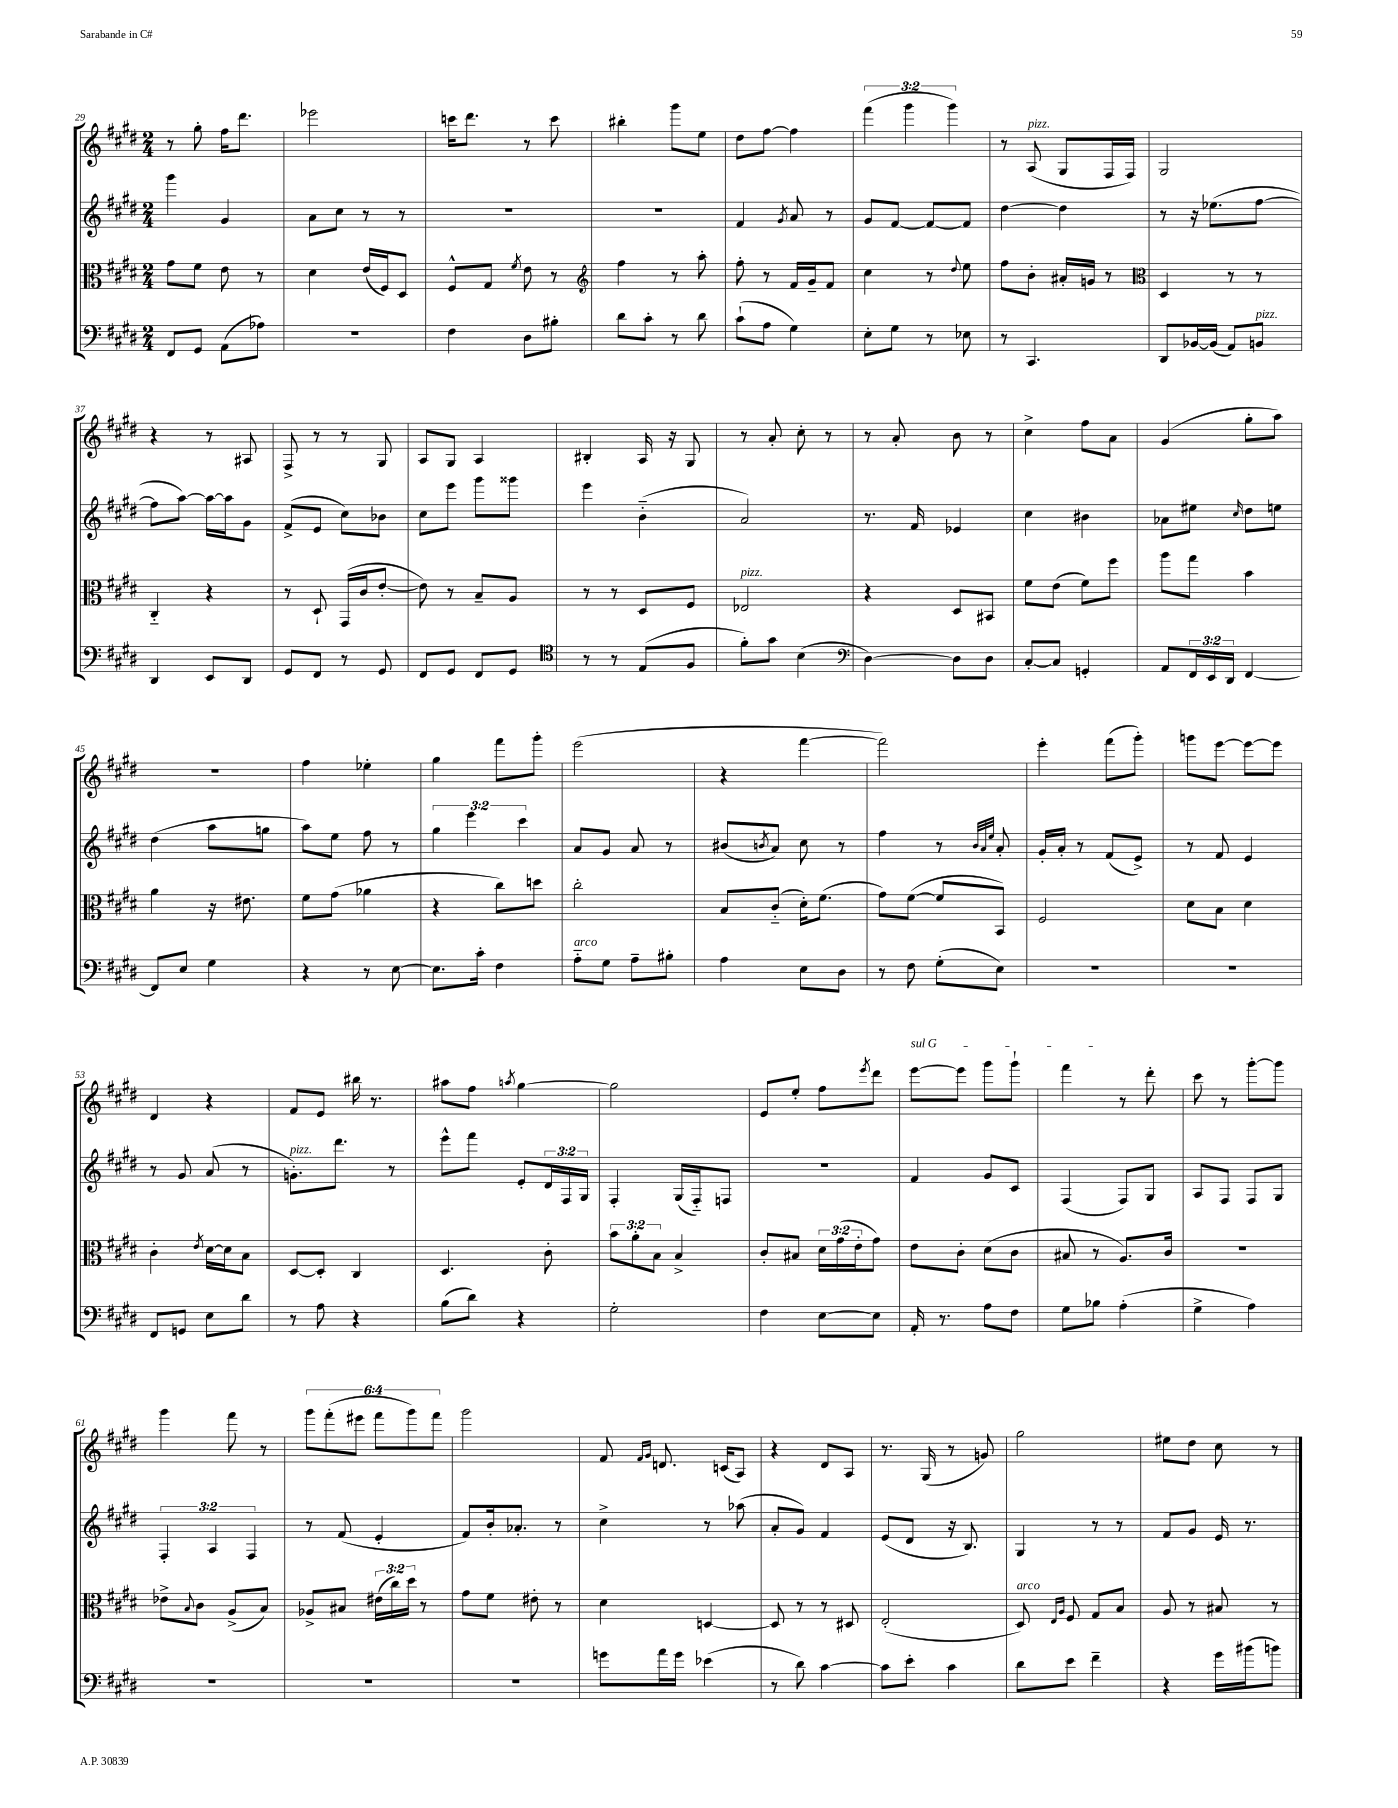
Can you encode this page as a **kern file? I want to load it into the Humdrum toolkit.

**kern	**kern	**kern	**kern
*staff4	*staff3	*staff2	*staff1
*clefF4	*clefC3	*clefG2	*clefG2
*k[f#c#g#d#]	*k[f#c#g#d#]	*k[f#c#g#d#]	*k[f#c#g#d#]
*M2/4	*M2/4	*M2/4	*M2/4
8FF#/L	8g#\L	4ggg#\	8r
8GG#/J	8f#\J	.	8gg#'\
(8AA\L	8e\	4g#/	16ff#\LK
.	.	.	8.ddd#\J
8A-\J)	8r	.	.
=	=	=	=
2r	4d#\	8a\L	2eee-\
.	.	8cc#\J	.
.	(16e/LL	8r	.
.	16F#/J)	.	.
.	8D#/J	8r	.
=	=	=	=
4F#\	8F#^^/L	2r	16ccc\LK
.	.	.	8.ddd#\J
.	8G#/J	.	.
.	8qf#/	.	.
8D#\L	8e\	.	8r
8B#'\J	8r	.	8ccc\
=	=	=	=
*	*clefG2	*	*
8d#\L	4ff#\	2r	4bb#'\
8c#'\J	.	.	.
8r	8r	.	8ggg#\L
8d#\	8aa'\	.	8ee\J
=	=	=	=
(8c#`\L	8ff#'\	4f#/	8dd#\L
8A\J	8r	.	[8ff#\J
.	.	8qg#/	.
4G#\)	16f#/LL	8a/	4ff#\]
.	16g#~/J	.	.
.	8f#/J	8r	.
=	=	=	=
8E'\L	4cc#\	8g#/L	(6fff#\
8G#\J	.	[8f#/J	.
.	.	.	6ggg#\
8r	8r	8f#/_L	.
.	.	.	6ggg#\)
.	8qqdd#/	.	.
8E-\	8ee\	8f#/]J	.
=	=	=	=
8r	8ff#\L	[4dd#\	8r
4.CC#/	8b'\J	.	(8A/
.	16a#'/LL	4dd#\]	8G#/L
.	16g/JJ	.	.
.	8r	.	16F#/L
.	.	.	16F#/JJ)
=	=	=	=
*	*clefC3	*	*
8DD#/L	4D#/	8r	2G#/
[16BB-/L	.	16r	.
(16BB-/]JJ	.	(8.ee-\L	.
8AA/L)	8r	.	.
8BB/J	8r	[8ff#\J	.
=	=	=	=
4DD#/	4C#'~/	8ff#\]L	4r
.	.	[8aa\J)	.
8EE/L	4r	16aa\_LL	8r
.	.	16aa\]J	.
8DD#/J	.	8g#\J	8A#/
=	=	=	=
8GG#/L	8r	(8f#^/L	8F#^/
8FF#/J	8D#`/	8e/J	8r
8r	(16GG#/LL	8cc#\L)	8r
.	16c#/J	.	.
8GG#/	[8e'/J	8b-\J	8G#/
=	=	=	=
8FF#/L	8e\])	8cc#\L	8A/L
8GG#/J	8r	8eee\J	8G#/J
8FF#/L	8B~/L	8ggg#\L	4A/
8GG#/J	8A/J	8ggg##\J	.
=	=	=	=
*clefC4	*	*	*
8r	8r	4eee\	4B#'/
8r	8r	.	.
(8E/L	8D#/L	(4b'~\	16A/
.	.	.	16r
8F#/J	8F#/J	.	8G#/
=	=	=	=
8f#'\L)	2E-/	2a/)	8r
8g#\J	.	.	8a'/
(4B\	.	.	8cc#'\
.	.	.	8r
=	=	=	=
*clefF4	*	*	*
[4D#\)	4r	8.r	8r
.	.	.	8a'/
.	.	16f#/	.
8D#\]L	8D#/L	4e-/	8b\
8D#\J	8BB#/J	.	8r
=	=	=	=
[8C#'/L	8f#\L	4cc#\	4cc#^\
8C#/]J	(8e\J	.	.
4GG'/	8f#\L)	4b#\	8ff#\L
.	8ff#\J	.	8a\J
=	=	=	=
8AA/L	8aa\L	8a-\L	(4g#/
24FF#/L	8gg#\J	8ee#\J	.
24EE/	.	.	.
24DD#/JJ	.	.	.
.	.	16qqcc#/	.
[4FF#/	4b\	8dd#\L	8gg#'\L
.	.	8ee\J	8aa\J)
=	=	=	=
8FF#/]L	4a\	(4dd#\	2r
8E/J	.	.	.
4G#\	16r	8aa\L	.
.	8.e#\	.	.
.	.	8gg\J	.
=	=	=	=
4r	8f#\L	8aa\L)	4ff#\
.	(8g#\J	8ee\J	.
8r	4a-\	8ff#\	4ee-'\
[8E\	.	8r	.
=	=	=	=
8.E\]L	4r	6gg#\	4gg#\
.	.	6eee\	.
16c#'\Jk	.	.	.
4F#\	8cc#\L)	.	8fff#\L
.	.	6ccc#\	.
.	8dd\J	.	8ggg#'\J
=	=	=	=
8A'~\L	2cc#'\	8a/L	(2eee\
8G#\J	.	8g#/J	.
8A~\L	.	8a/	.
8B#'\J	.	8r	.
=	=	=	=
4A\	8B/L	(8b#/L	4r
.	.	8qb/	.
.	(8c#'~/J	8a/J)	.
8E\L	16d#'\LK)	8cc#\	[4fff#\
.	(8.f#\J	.	.
8D#\J	.	8r	.
=	=	=	=
8r	8g#\L)	4ff#\	2fff#\])
8F#\	([8f#\J	.	.
(8G#'\L	8f#/]L	8r	.
.	.	32qqb/LLL	.
.	.	32qqa/	.
.	.	32qqee/JJJ	.
8E\J)	8BB/J)	8a'/	.
=	=	=	=
2r	2F#/	16g#'/LL	4eee'\
.	.	16a'/JJ	.
.	.	8r	.
.	.	(8f#/L	(8fff#\L
.	.	8e^/J)	8ggg#'\J)
=	=	=	=
2r	8d#\L	8r	8ggg\L
.	8B\J	8f#/	[8eee\J
.	4d#\	4e/	8eee\_L
.	.	.	8eee\]J
=	=	=	=
8FF#/L	4c#'\	8r	4d#/
8GG/J	.	8g#/	.
.	8qe/	.	.
8E\L	[16d#\LL	(8a/	4r
.	16d#\]J	.	.
8d#\J	8B\J	8r	.
=	=	=	=
8r	[8D#/L	8.g'\L)	8f#/L
8A\	8D#'/]J	.	8e/J
.	.	8.ddd#\J	.
4r	4C#/	.	16bb#\
.	.	.	8.r
.	.	8r	.
=	=	=	=
(8B\L	4.D#/	8eee^^\L	8aa#\L
8d#\J)	.	8fff#\J	8ff#\J
.	.	.	8qaa/
4r	.	8e'/L	[4gg#\
.	8c#'\	24d#/L	.
.	.	24F#/	.
.	.	24G#/JJ	.
=	=	=	=
2G#'\	12b\L	4F#'/	2gg#\]
.	12a'\	.	.
.	12B\J	.	.
.	4B^/	(16G#/LL	.
.	.	16F#'~/J)	.
.	.	8F/J	.
=	=	=	=
4F#\	8c#'/L	2r	8e/L
.	8B#/J	.	8ee'/J
[8E\L	24d#\LL	.	8ff#\L
.	(24g#\	.	.
.	24e'\J	.	.
.	.	.	8qeee/
8E\]J	8g#\J)	.	8ddd#\J
=	=	=	=
16AA'/	8e\L	4f#/	[8eee\L
8.r	.	.	.
.	8c#'\J	.	8eee\]J
8A\L	(8d#\L	8g#/L	8ggg#\L
8F#\J	8c#\J	8c#/J	8ggg#`\J
=	=	=	=
8G#\L	8B#/	(4F#/	4fff#\
8B-\J	8r	.	.
(4A'\	8.A/L)	8F#/L)	8r
.	.	8G#/J	8ddd#'\
.	16c#/Jk	.	.
=	=	=	=
4G#^\	2r	8A/L	8ccc#\
.	.	8F#/J	8r
4A\)	.	8F#/L	[8ggg#'\L
.	.	8G#/J	8ggg#\]J
=	=	=	=
2r	8e-^\L	6F#'/	4ggg#\
.	8qqB/	.	.
.	8c#\J	.	.
.	.	6A/	.
.	(8A^/L	.	8fff#\
.	.	6F#/	.
.	8B/J)	.	8r
=	=	=	=
2r	8A-^/L	8r	12ggg#\L
.	.	.	(12fff#'\
.	8B#/J	(8f#/	.
.	.	.	12eee#\J
.	(24e#\LL	4e'/	12fff#\L
.	24cc#\)	.	.
.	24dd#\JJ	.	12ggg#\)
.	8r	.	.
.	.	.	12fff#\J
=	=	=	=
2r	8g#\L	8f#/L)	2ggg#\
.	8f#\J	16b'/k	.
.	.	8.a-'/J	.
.	8e#'\	.	.
.	8r	8r	.
=	=	=	=
8g\L	4d#\	4cc#^\	8f#/
.	.	.	16qqf#/LL
.	.	.	16qqg#/JJ
16a\L	.	.	8.d/
16g\JJ	.	.	.
(4e-\	[4D/	8r	.
.	.	.	(16c/LK
.	.	(8aa-\	8A/J)
=	=	=	=
8r	8D/]	8a'/L	4r
8d#\)	8r	8g#/J)	.
[4c#\	8r	4f#/	8d#/L
.	8D#/	.	8A/J
=	=	=	=
8c#\]L	(2E'/	(8e/L	8.r
8e'\J	.	8d#/J	.
.	.	.	(16G#/
4c#\	.	16r	8r
.	.	8.B/)	.
.	.	.	8g/)
=	=	=	=
8d#\L	8D#/)	4G#/	2gg#\
.	16qqE/LL	.	.
.	16qqA/JJ	.	.
8e\J	8F#/	.	.
4f#~\	8G#/L	8r	.
.	8B/J	8r	.
=	=	=	=
4r	8A/	8f#/L	8ee#\L
.	8r	8g#/J	8dd#\J
16g#\LL	8B#/	16e/	8cc#\
(16b#\J	.	8.r	.
8b\J)	8r	.	8r
==	==	==	==
*-	*-	*-	*-
